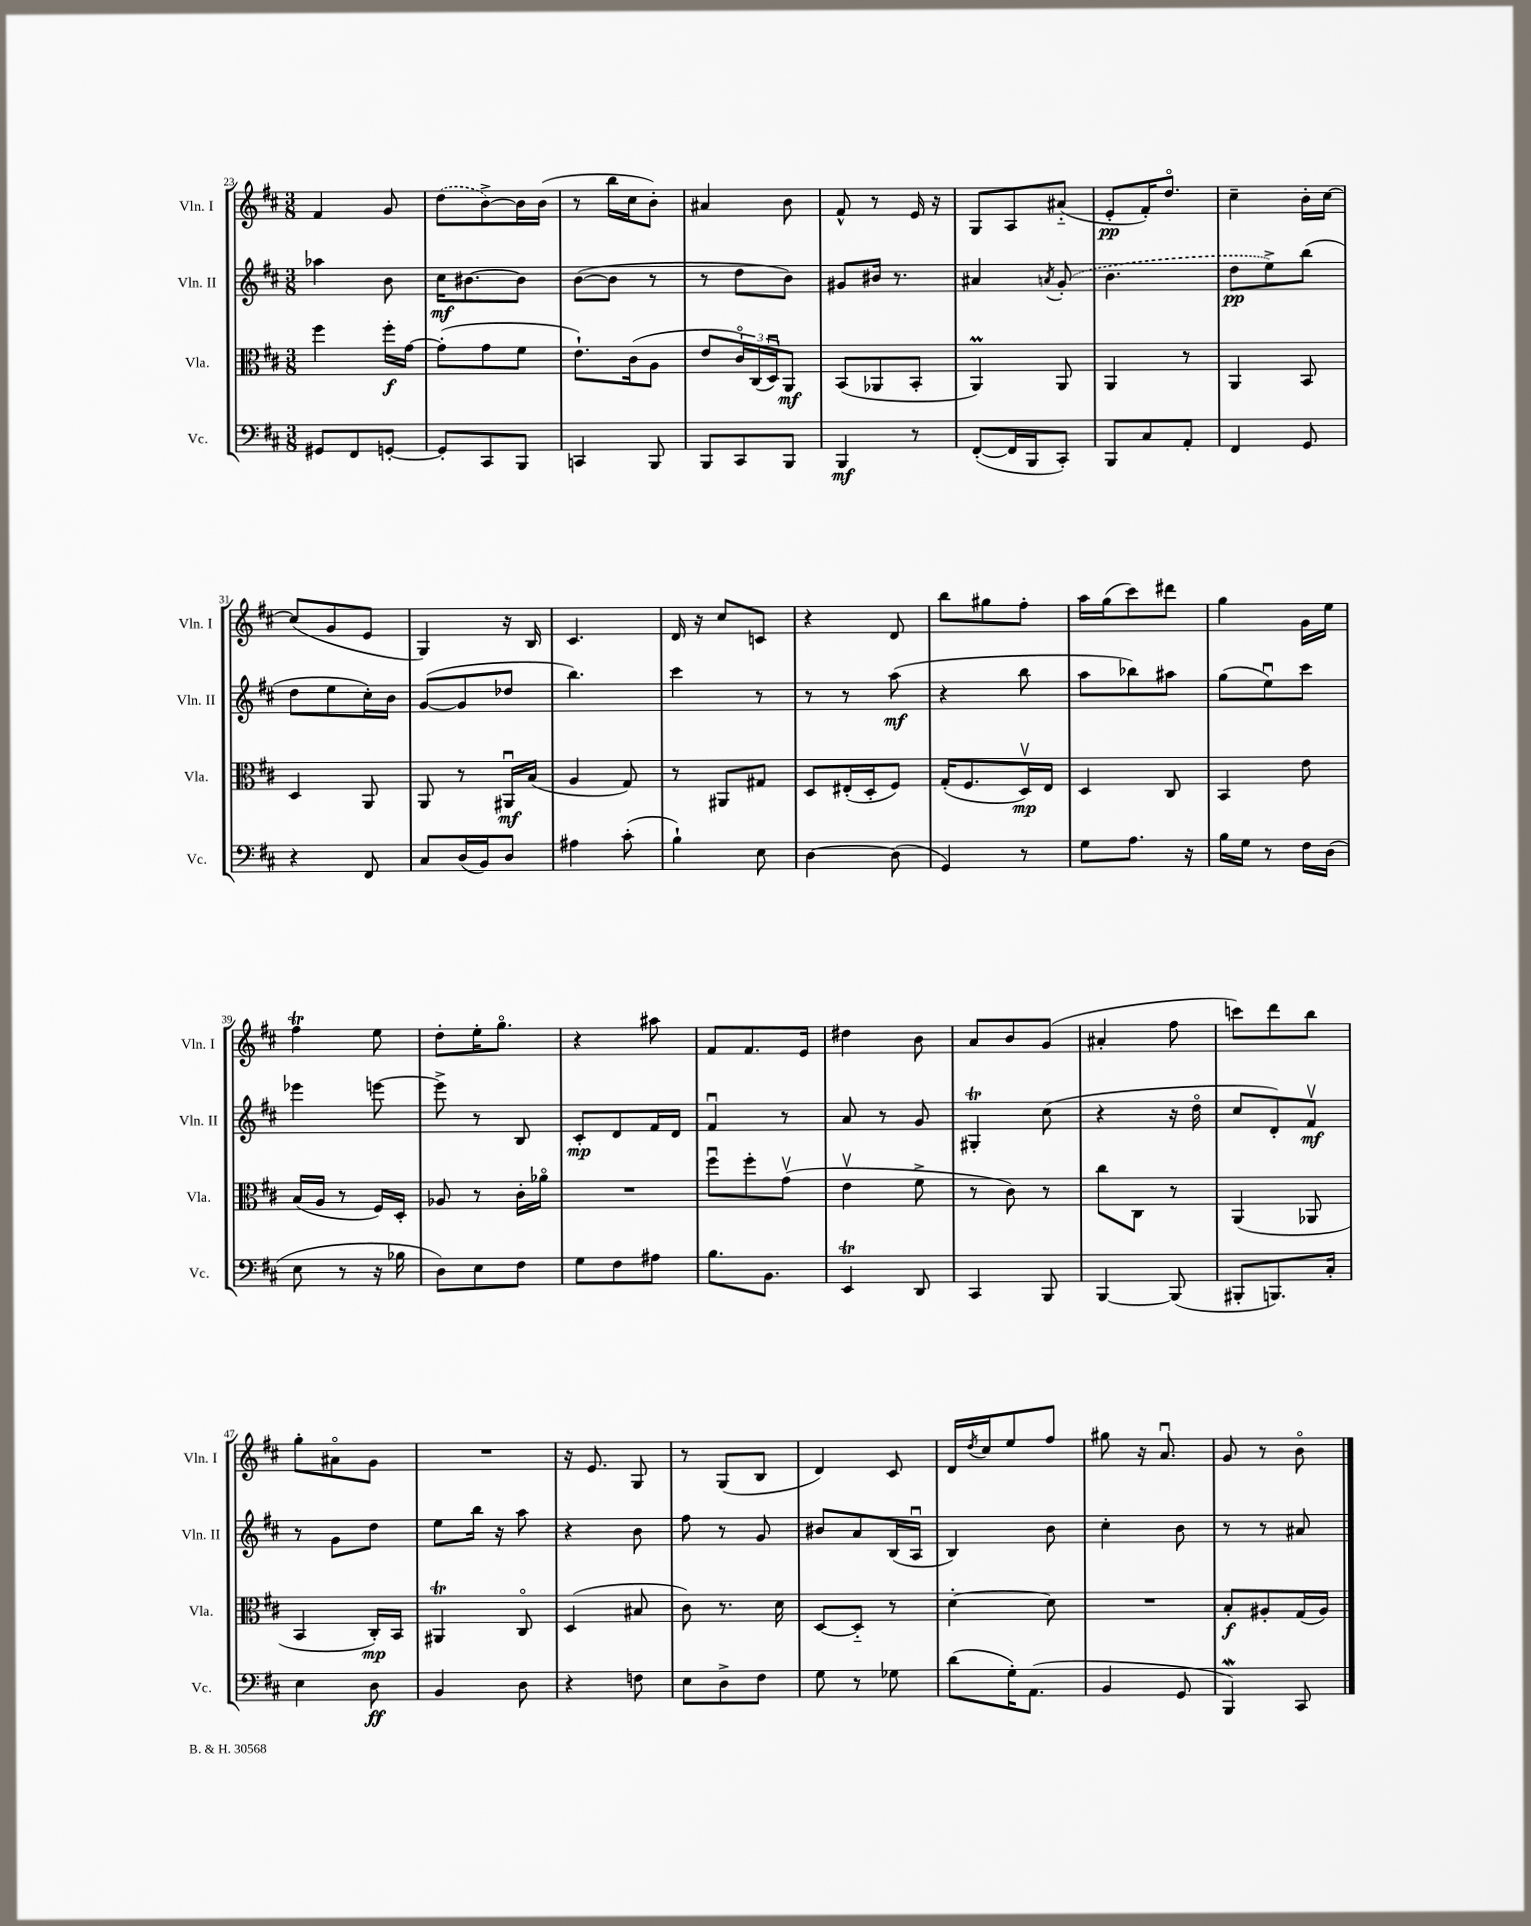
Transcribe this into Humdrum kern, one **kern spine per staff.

**kern	**kern	**kern	**kern
*staff4	*staff3	*staff2	*staff1
*clefF4	*clefC3	*clefG2	*clefG2
*k[f#c#]	*k[f#c#]	*k[f#c#]	*k[f#c#]
*M3/8	*M3/8	*M3/8	*M3/8
8GG#/L	4ff#\	4aa-\	4f#/
8FF#/	.	.	.
[8GG'/J	16ff#'\LL	8b\	8g/
.	[16g\JJ	.	.
=	=	=	=
8GG'/]L	(8g'\]L	16cc#\LK	(8dd\L
.	.	[8.b#\	.
8CC#/	8g\	.	[8b^\)
8BBB/J	8f#\J	8b#\]J	16b\]L
.	.	.	(16b\JJ
=	=	=	=
4CC/	8.e`\L)	([8b\L	8r
.	.	8b\]J	16bb\LL
.	(16c#\k	.	16cc#\J
8BBB/	8A\J	8r	8b'\J)
=	=	=	=
8BBB/L	8e/L	8r	4a#/
8CC#/	24c#o/L)	8dd\L	.
.	(24C#/	.	.
.	24Du/J)	.	.
8BBB/J	8AA/J	8b\J)	8b\
=	=	=	=
4BBB/	(8BB/L	8g#/L	8f#^^/
.	8AA-/	16b#/Jk	8r
.	.	8.r	.
8r	8BB'/J	.	16e/
.	.	.	16r
=	=	=	=
([8FF#'/L	4AA/)	4a#/	8G/L
16FF#/]L	.	.	8A/
16BBB/J	.	.	.
.	.	8qa/	.
8CC#'/J)	8AA/	(8g'/	(8a#'~/J
=	=	=	=
8BBB/L	4AA/	4.b\	8e'/L
8C#/	.	.	16f#'/K)
.	.	.	8.ddo/J
8AA'/J	8r	.	.
=	=	=	=
4FF#/	4AA/	8dd\L	4cc#~\
.	.	8ee^\)	.
8GG/	8BB/	(8bb\J	16b'\LL
.	.	.	[16cc#\JJ
=	=	=	=
4r	4D/	8dd\L	(8cc#/]L
.	.	8ee\	8g/
8FF#/	8AA/	16cc#'\L)	8e/J
.	.	16b\JJ	.
=	=	=	=
8C#/L	8AA/	([8g/L	4G/)
(16D/L	8r	8g/]	.
16BB/J)	.	.	.
8D/J	16AA#u/LL	8dd-/J	16r
.	(16B/JJ	.	16B/
=	=	=	=
4A#\	4A/	4.bb\)	4.c#/
(8c#'\	8G/)	.	.
=	=	=	=
4B`\)	8r	4ccc#\	16d/
.	.	.	16r
.	8AA#/L	.	8cc#/L
8E\	8G#/J	8r	8c/J
=	=	=	=
[4D\	8D/L	8r	4r
.	(16E#'/L	8r	.
.	16D'/J	.	.
(8D\]	8F#/J)	(8aa\	8d/
=	=	=	=
4GG/)	(16G'/LK	4r	8bb\L
.	8.F#/	.	.
.	.	.	8gg#\
8r	16Dv/L)	8bb\	8ff#'\J
.	16E/JJ	.	.
=	=	=	=
8G\L	4D/	8aa\L	16aa\LL
.	.	.	(16gg\J
8.A\J	.	8bb-\)	8ccc#\)
.	8C#/	8aa#\J	8ddd#\J
16r	.	.	.
=	=	=	=
16B\LL	4BB/	(8gg\L	4gg\
16G\JJ	.	.	.
8r	.	8eeu\)	.
16F#\LL	8e\	8ccc#\J	16g\LL
(16D\JJ	.	.	16ee\JJ
=	=	=	=
8E\	(16B/LL	4eee-\	4ff#\
.	16A/JJ	.	.
8r	8r	.	.
16r	16F#/LL)	[8eee\	8ee\
16B-\	16D'/JJ	.	.
=	=	=	=
8D\L)	8A-/	8eee^\]	8dd'\L
8E\	8r	8r	16ee'\K
.	.	.	8.ggo\J
8F#\J	16c#'\LL	8B/	.
.	16a-o\JJ	.	.
=	=	=	=
8G\L	4.r	8c#'/L	4r
8F#\	.	8d/	.
8A#\J	.	16f#/L	8aa#\
.	.	16d/JJ	.
=	=	=	=
8.B\L	8ff#u\L	4f#u/	8f#/L
.	8ff#'\	.	8.f#/
8.BB\J	.	.	.
.	(8gv\J	8r	.
.	.	.	16e/Jk
=	=	=	=
4EE/	4ev\	8a/	4dd#\
.	.	8r	.
8DD/	8f#^\	8g/	8b\
=	=	=	=
4CC#/	8r	4G#'/	8a/L
.	8c#\)	.	8b/
8BBB/	8r	(8cc#\	(8g/J
=	=	=	=
[4BBB/	8cc#\L	4r	4a#'/
.	8C#\J	.	.
(8BBB/]	8r	16r	8ff#\
.	.	16ddo\	.
=	=	=	=
8BBB#'/L	(4AA/	8cc#/L	8ccc\L)
8.BBB/)	.	8d'/)	8ddd\
.	8AA-/	8f#v/J	8bb\J
16C#'/Jk	.	.	.
=	=	=	=
4E\	4BB/	8r	8gg'\L
.	.	8g\L	8a#o\
8D\	16C#'/LL)	8dd\J	8g\J
.	16BB/JJ	.	.
=	=	=	=
4BB/	4AA#/	8ee\L	4.r
.	.	16bb\Jk	.
.	.	16r	.
8D\	8C#o/	8aa\	.
=	=	=	=
4r	(4D/	4r	16r
.	.	.	8.e/
8F\	8B#/	8b\	8G/
=	=	=	=
8E\L	8c#\)	8ff#\	8r
8D^\	8.r	8r	(8G/L
8F#\J	.	8g/	8B/J
.	16d\	.	.
=	=	=	=
8G\	[8D/L	8b#/L	4d/)
8r	8D'~/]J	8a/	.
8G-\	8r	(16B/L	8c#/
.	.	16Au/JJ	.
=	=	=	=
(8d\L	[4d'\	4B/)	16d/LL
.	.	.	8qdd/
.	.	.	16cc#/J
16G'\K)	.	.	8ee/
(8.AA\J	.	.	.
.	8d\]	8b\	8ff#/J
=	=	=	=
4BB/	4.r	4cc#'\	8gg#\
.	.	.	16r
.	.	.	8.au/
8GG/	.	8b\	.
=	=	=	=
4BBB/)	8B'/L	8r	8g/
.	8A#'/	8r	8r
8CC#/	(16G/L	8a#/	8bo\
.	16A#/JJ)	.	.
==	==	==	==
*-	*-	*-	*-
